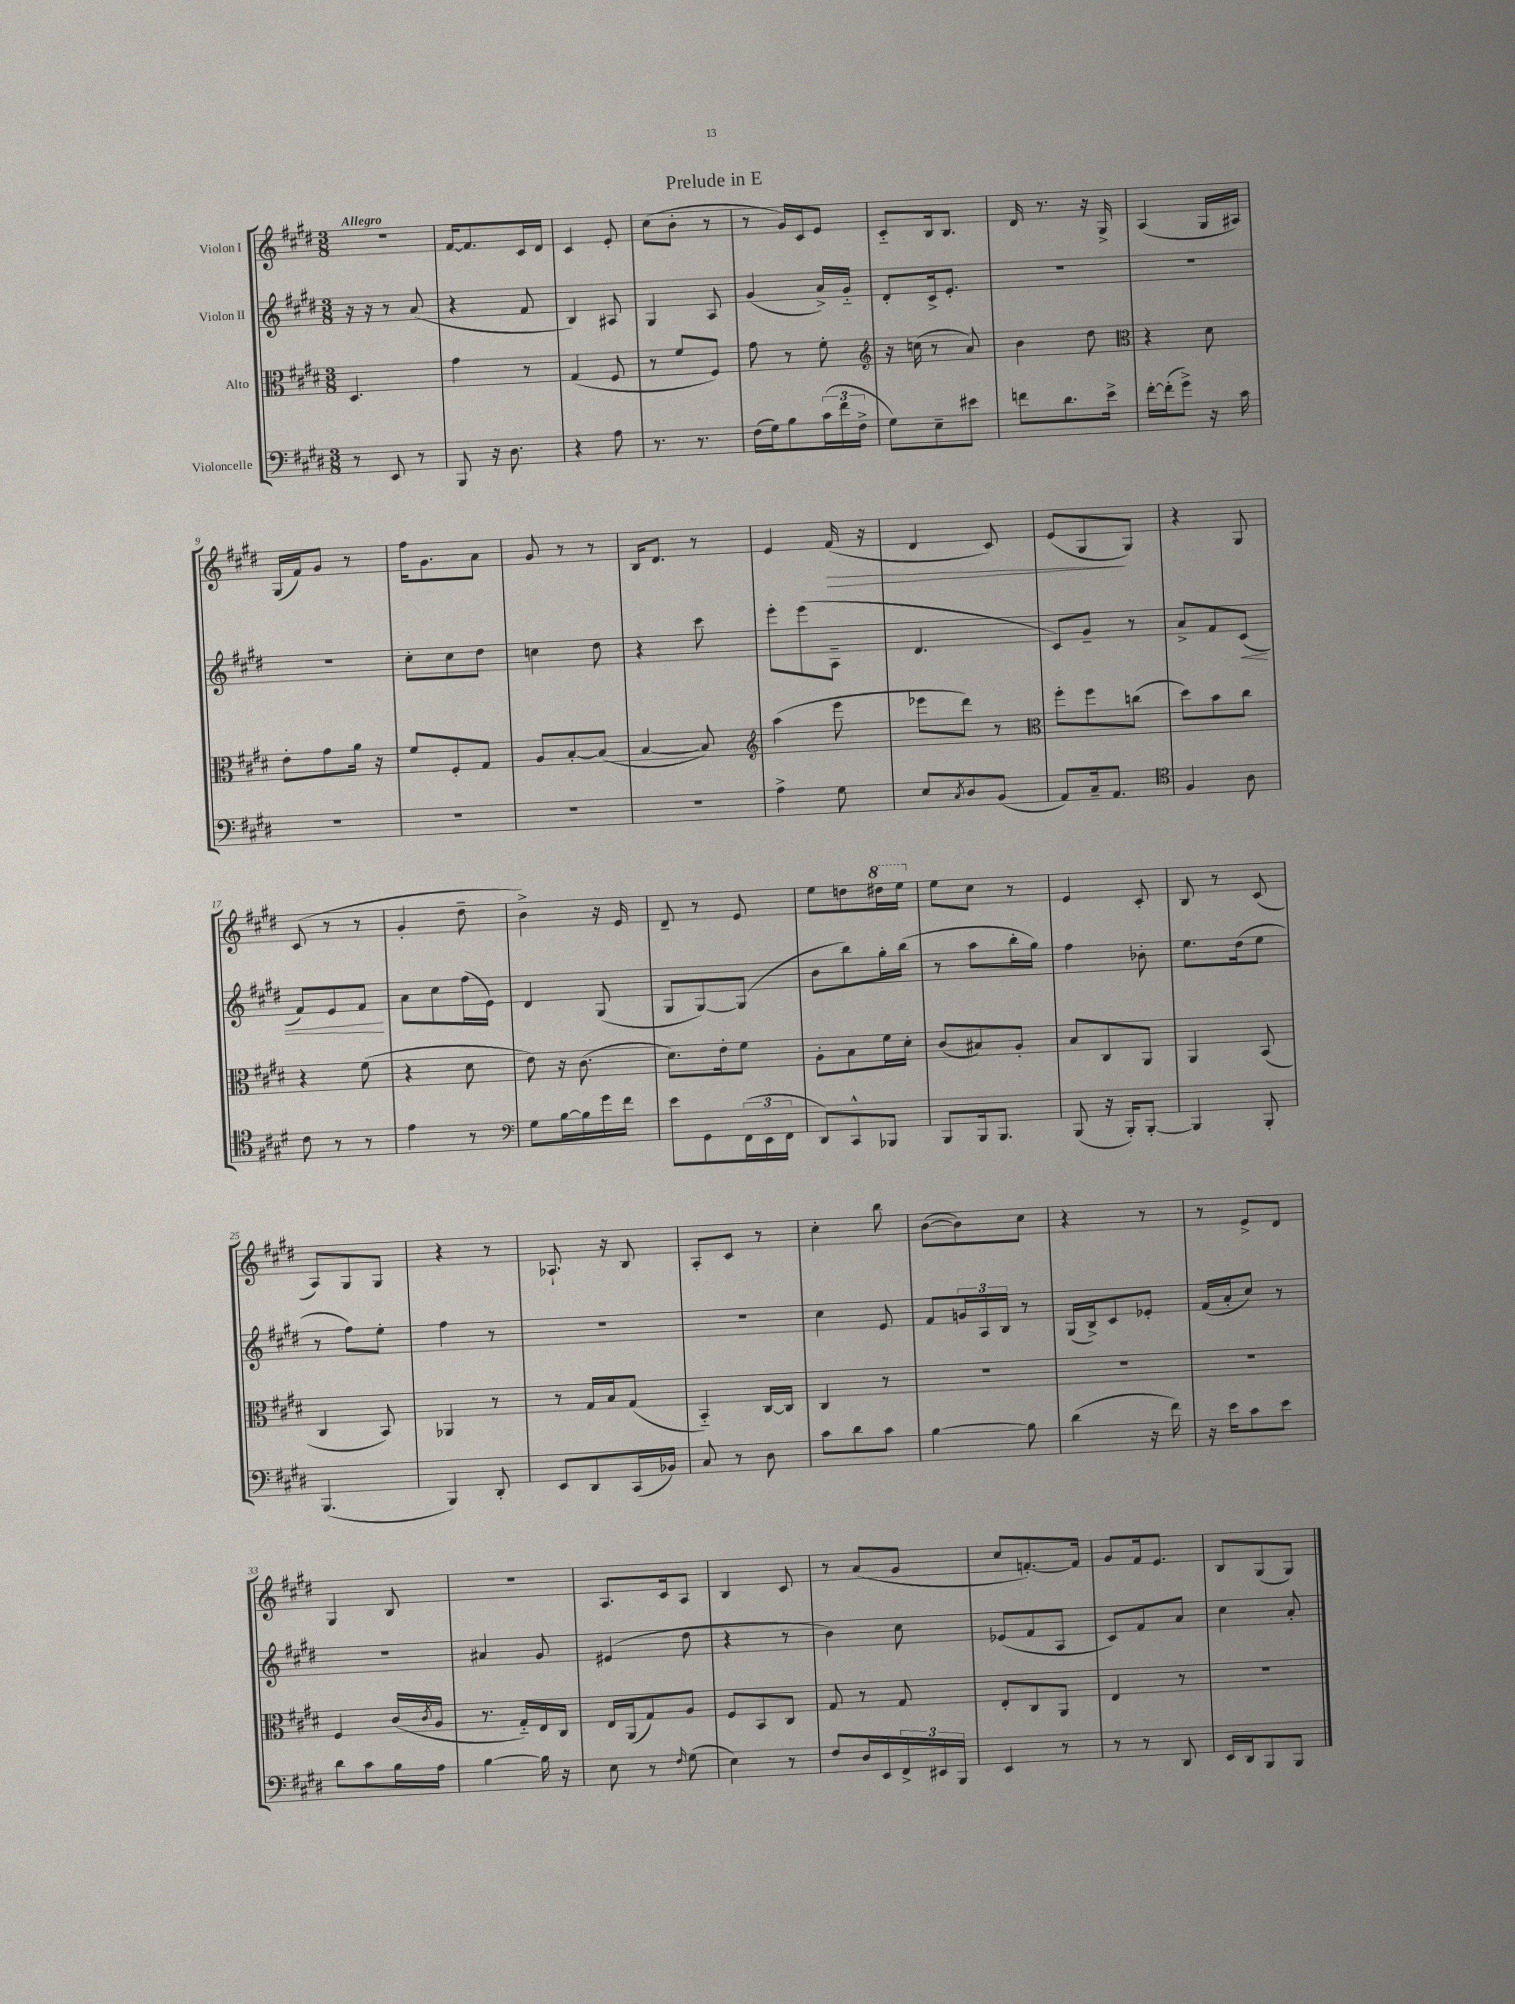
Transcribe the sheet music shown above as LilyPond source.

\header { title = "Prelude in E" }
<<
\new StaffGroup <<
\new Staff = "s0" \with { instrumentName = "Violon I" } {
    \clef treble \key e \major \numericTimeSignature \time 3/8 \tempo "Allegro"
    R4. |
    fis'16~ fis'8. cis'16 dis'16 |
    cis'4 e'8-. |
    cis''8( b'8-. r8 |
    r8 gis'16) cis'16 e'8 |
    cis'8-_ b16 b8. |
    dis'16 r8. r16 gis16-> |
    a4( gis16 ais16) |
    gis16( fis'16) gis'8 r8 |
    fis''16 gis'8. a'8 |
    gis'8 r8 r8 |
    b16 dis'8. r8 |
    e'4 fis'16\>( r16 |
    dis'4 cis'8) |
    e'8( gis8\! gis8) |
    r4 gis8 |
    cis'8( r8 r8 |
    gis'4-. dis''8-- |
    b'4->) r16 e'16 |
    dis'8-- r8 e'8 |
    e''8 d''8 \ottava #1 dis'''!16 e'''16 \ottava #0 |
    e''8 cis''8 r8 |
    e'4 cis'8-. |
    b8 r8 cis'8( |
    a8) gis8 gis8 |
    r4 r8 |
    aes8.-! r16 b8 |
    a8-. cis'8 r8 |
    cis''4-. b''8 |
    b'8~( b'8) cis''8 |
    r4 r8 |
    r8 e'8-> dis'8 |
    gis4 b8 |
    R4. |
    a8. cis'16 a8 |
    b4 cis'8 |
    r8 a'8( gis'8 |
    cis''8 f'8.~-.) f'16 |
    gis'8 fis'16 e'8. |
    b8 gis8( gis8) \bar "|." |
}
\new Staff = "s1" \with { instrumentName = "Violon II" } {
    \clef treble \key e \major \numericTimeSignature \time 3/8
    r16 r16 r8 a'8( |
    r4 fis'8 |
    b4) ais8 |
    gis4 a8 |
    gis'4( a'16->) gis'16-_ |
    dis'8-. cis'16-> e'8.-. |
    R4. |
    R4. |
    R4. |
    cis''8-. cis''8 dis''8 |
    c''4 dis''8 |
    r4 cis'''8 |
    e'''8-. e'''8( a8-- |
    dis'4. |
    cis'8) gis'8-- r8 |
    a'8-> fis'8 cis'8\<( |
    fis'8) e'8 fis'8\! |
    a'8 cis''8 fis''16( e'16) |
    dis'4 gis8( |
    gis8 gis8~) gis8( |
    b'8 b''8) gis''16-. b''16( |
    r8 a''8 b''16-. gis''16) |
    fis''4 bes'8-. |
    e''8. dis''16( e''8 |
    r8 fis''8) e''8-. |
    fis''4 r8 |
    R4. |
    R4. |
    cis''4 e'8 |
    fis'8 \tuplet 3/2 { g'16 a16 b16 } r8 |
    gis16( b16->) cis'8 ees'8-. |
    fis'16( a'16-. cis''8) r8 |
    R4. |
    ais'4 gis'8 |
    eis'4( dis''8 |
    r4 r8 |
    b'4) cis''8 |
    ees'8( fis'8 a8 |
    cis'8) fis'8 a'8 |
    cis''4 a'8-. \bar "|." |
}
\new Staff = "s2" \with { instrumentName = "Alto" } {
    \clef alto \key e \major \numericTimeSignature \time 3/8
    dis4. |
    gis'4 r8 |
    gis4( fis8 |
    r8 fis'8 fis8) |
    gis'8 r8 fis'8-. |
    \clef treble r16 c''16( r8 a'8) |
    b'4 dis''8 |
    \clef alto r4 dis'8 |
    e'8-. gis'8 a'16 r16 |
    fis'8 fis8-. gis8 |
    a8 b8~-. b8( |
    b4~ b8) |
    \clef treble a''4( e'''8 |
    ees'''8 dis'''8) r8 |
    \clef alto fis''8-. fis''8 c''8( |
    dis''8) b'8 cis''8 |
    r4 fis'8( |
    r4 dis'8 |
    e'8) r16 cis'8.( |
    dis'8.) e'16-. fis'8 |
    a8-. b8 fis'16 dis'16-. |
    cis'8( bis8) a8-. |
    b8 cis8 a,8 |
    a,4 b,8( |
    cis4 b,8) |
    aes,4 r8 |
    r8 gis16 b16 gis8( |
    b,4-_) cis16~ cis16 |
    cis4 r8 |
    R4. |
    R4. |
    R4. |
    fis4 cis'16( \acciaccatura { cis'8 } a16 |
    r8. gis16-_) e16 cis16 |
    e16 a,16( gis8) a8 |
    fis8 b,8 cis8 |
    gis8 r8 gis8 |
    e8-. cis8 a,8 |
    e4 r8 |
    r4. \bar "|." |
}
\new Staff = "s3" \with { instrumentName = "Violoncelle" } {
    \clef bass \key e \major \numericTimeSignature \time 3/8
    r8 e,8 r8 |
    b,,8 r16 dis8. |
    r4 a8 |
    r8. r8. |
    fis16( gis16) b8 \tuplet 3/2 { cis'16( fis'16 fis16-> } |
    gis8) e8-- eis'8 |
    f'8 dis'8. e'16-> |
    fis'16~-. fis'16-.( gis'8->) r16 cis'16 |
    R4. |
    R4. |
    R4. |
    R4. |
    a4-> gis8 |
    e8 \acciaccatura { cis8 } dis8 b,8( |
    a,8) cis16-- a,8. |
    \clef tenor fis4 a8 |
    cis'8 r8 r8 |
    e'4 r8 |
    \clef bass gis8 b16~ b16 gis'16 fis'16 |
    e'8 gis,8 \tuplet 3/2 { fis,16( e,16 fis,16 } |
    dis,8) cis,8-^ bes,,8 |
    b,,8 b,,16 b,,8. |
    b,,8( r16 b,,16-.) b,,8~-. |
    b,,4 b,,8-. |
    b,,4.( |
    b,,4) dis,8-. |
    e,8 dis,8 cis,16( bes,16) |
    cis8 r8 dis8 |
    cis'8 dis'8 cis'8 |
    b4~ b8 |
    dis'4( r16 fis'16) |
    r16 e'16 cis'8 e'8 |
    dis'8 cis'8 b16 a16 |
    b4~ b16 r16 |
    e8 r8 \grace { fis16 } gis8( |
    e4) r8 |
    fis8 dis16 e,16 \tuplet 3/2 { fis,16-> eis,16 b,,16 } |
    e,4 r8 |
    r8 r8 dis,8 |
    e,16 dis,16 b,,8 b,,8 \bar "|." |
}
>>
>>
